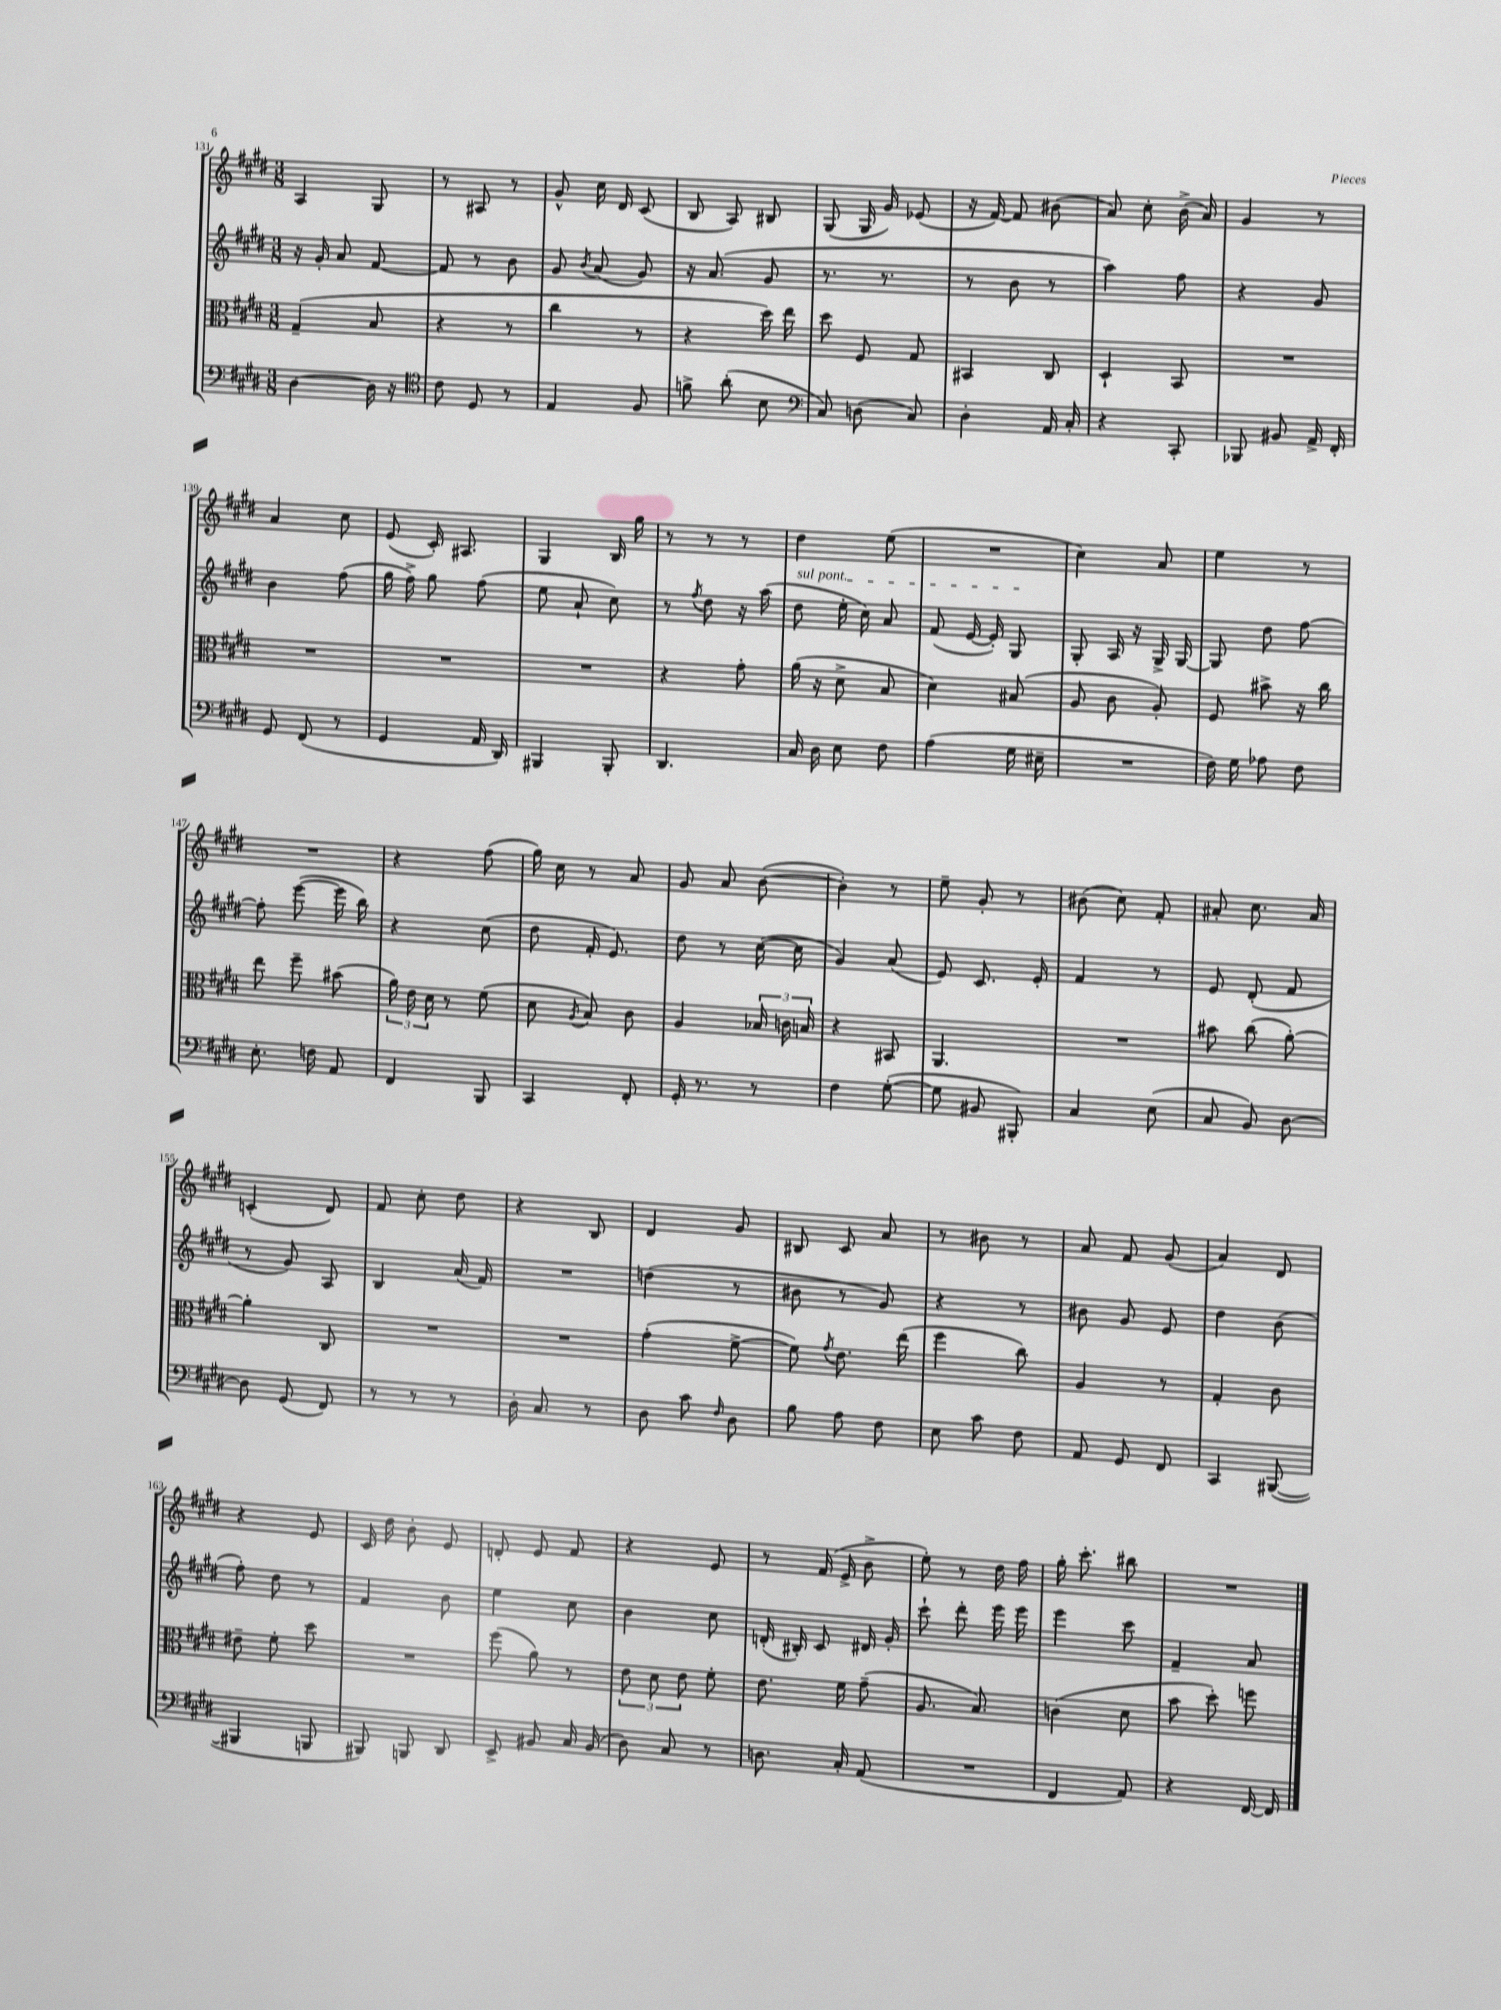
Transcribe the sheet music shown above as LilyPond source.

<<
\new StaffGroup <<
\new Staff = "s0" {
    \clef treble \key e \major \numericTimeSignature \time 3/8
    \autoBeamOff a4 gis8 |
    r8 ais8 r8 |
    gis'8-^ cis''16 dis'16 cis'8( |
    b8 a8) bis8 |
    gis8( gis16 gis'16) ees'8( |
    r16 fis'16~) fis'8 bis'8( |
    a'8) cis''8-. b'16->( a'16) |
    gis'4 r8 |
    a'4 cis''8 |
    e'8( cis'16-.) ais8. |
    gis4 b16 gis''16 |
    r8 r8 r8 |
    dis''4 e''8( |
    R4. |
    cis''4) a'8 |
    e''4 r8 |
    R4. |
    r4 fis''8( |
    gis''16) cis''16 r8 a'8 |
    gis'8 a'8 b'8~( |
    b'4-.) r8 |
    e''8-- gis'8-. r8 |
    bis'8( cis''8) fis'8-. |
    ais'8-. cis''8. ais'16 |
    c'4-.( dis'8) |
    fis'8 cis''8-. dis''8 |
    r4 b8 |
    dis'4 gis'8 |
    bis8 cis'8 a'8 |
    r8 bis'8 r8 |
    a'8 fis'8 gis'8( |
    a'4) dis'8 |
    r4 e'8 |
    cis'16 dis''16 b'8-. e'8 |
    d'8-. e'8 fis'8 |
    r4 e'8 |
    r8 fis'16( e'16-> b'8-> |
    e''8-.) r8 dis''16 fis''16 |
    gis''16-. cis'''8.-. bis''8 |
    R4. \bar "|." |
}
\new Staff = "s1" {
    \clef treble \key e \major \numericTimeSignature \time 3/8
    \autoBeamOff r16 gis'16-. a'8 fis'8~ |
    fis'8 r8 b'8 |
    gis'8 \acciaccatura { b'8 } a'8( gis'8) |
    r16 a'8.( gis'8 |
    r8. r8. |
    r8 b'8 r8 |
    a''4) fis''8 |
    r4 gis'8 |
    b'4 fis''8( |
    gis''16 fis''16->) gis''8 fis''8( |
    e''8 a'8-! cis''8) |
    r8 \acciaccatura { fis''8 } dis''8 r16 a''16( |
    \once \override TextSpanner.bound-details.left.text = \markup { \italic "sul pont." } dis''8\startTextSpan e''16-. cis''16) a'8 |
    fis'8( e'16~ e'16-.) gis8\stopTextSpan |
    gis8-. a16 r16 gis16-> gis16~ |
    gis8 dis''8 fis''8~ |
    fis''8-. e'''8~( e'''16 b''16) |
    r4 cis''8( |
    dis''8 fis'16-. e'8.) |
    dis''8 r8 cis''16~( cis''16 |
    gis'4) a'8( |
    e'8) cis'8. e'16-. |
    fis'4 r8 |
    e'8 dis'8-.( fis'8 |
    r8 gis'8) a8 |
    b4 a'16( fis'16) |
    R4. |
    d''4( r8 |
    bis'8 r8 gis'8) |
    r4 r8 |
    bis'8 gis'8 e'8 |
    dis''4 b'8( |
    fis''8-.) dis''8 r8 |
    fis'4 b'8 |
    e''4 cis''8 |
    b'4 cis''8 |
    d'16-.( bis16-.) cis'8 dis'16 gis'16-. |
    cis'''8-! dis'''8-. e'''16 e'''16 |
    e'''4 cis'''8 |
    fis'4-- a'8 \bar "|." |
}
\new Staff = "s2" {
    \clef alto \key e \major \numericTimeSignature \time 3/8
    \autoBeamOff gis4--( b8 |
    r4 r8 |
    cis''4 r8 |
    r4 dis''16) e''16 |
    dis''8 fis8 gis8 |
    bis,4 cis8 |
    dis4-! b,8 |
    R4. |
    R4. |
    R4. |
    R4. |
    r4 gis'8-. |
    a'16( r16 dis'8-> b8 |
    dis'4) bis8( |
    a8 cis'8 a8-.) |
    fis8 bis'8-> r16 cis''16 |
    e''8 fis''8-- bis'8( |
    \tuplet 3/2 { a'16) e'16 dis'16 } r8 fis'8( |
    dis'8 \acciaccatura { a8 } b8) cis'8 |
    a4 \tuplet 3/2 { bes16 c'16 b16 } |
    r4 bis,8 |
    a,4. |
    R4. |
    bis'8 cis''8( a'8~-.) |
    a'4-. cis8 |
    R4. |
    R4. |
    gis'4-.( fis'8~-> |
    fis'8) \acciaccatura { gis'8 } e'8. e''16( |
    fis''4 cis''8) |
    a4 r8 |
    gis4-. cis'8 |
    eis'8-- fis'8-. dis''8 |
    R4. |
    fis''8( a'8) r8 |
    \tuplet 3/2 { e'8 dis'8 e'8 } fis'8-. |
    e'8. fis'16 gis'8--( |
    a8. b8.) |
    c'4( dis'8 |
    b'8 dis''8-.) f''8 \bar "|." |
}
\new Staff = "s3" {
    \clef bass \key e \major \numericTimeSignature \time 3/8
    \autoBeamOff dis4~ dis16 r16 |
    \clef tenor cis'8 dis8 r8 |
    e4 fis8 |
    f'8-> a'8-.( b8 |
    \clef bass cis8) d8( cis8) |
    dis4-. a,16 cis16-. |
    r4 cis,8-. |
    bes,,8 bis,8 a,16-> fis,16-. |
    gis,8 fis,8( r8 |
    gis,4 a,16 dis,16) |
    bis,,4 bis,,8-. |
    dis,4. |
    cis16 dis16 e8 fis8 |
    a4( gis16 eis16-- |
    R4. |
    fis16) gis16 aes8 fis8 |
    e8.-. f16 a,8 |
    fis,4 b,,8 |
    cis,4 fis,8-. |
    gis,16-. r8. r8 |
    fis4 gis8~-.( |
    gis8 bis,8 bis,,8-.) |
    cis4 e8( |
    cis8 b,8) dis8~ |
    dis8 gis,8( fis,8) |
    r8 r8 r8 |
    dis16-. cis8. r8 |
    dis8 cis'8 \grace { fis16 } dis8 |
    b8 a8 fis8 |
    e8 cis'8 fis8 |
    a,8 gis,8 fis,8 |
    cis,4 bis,,8~( |
    bis,,4 b,,8 |
    bis,,8) b,,8 dis,8 |
    e,8-> bis,8 cis16 bis,16( |
    dis8) cis8 r8 |
    d8. cis16-. a,8( |
    R4. |
    fis,4 a,8) |
    r4 fis,16~ fis,16 \bar "|." |
}
>>
>>
\layout { \context { \Score currentBarNumber = #131 } }
